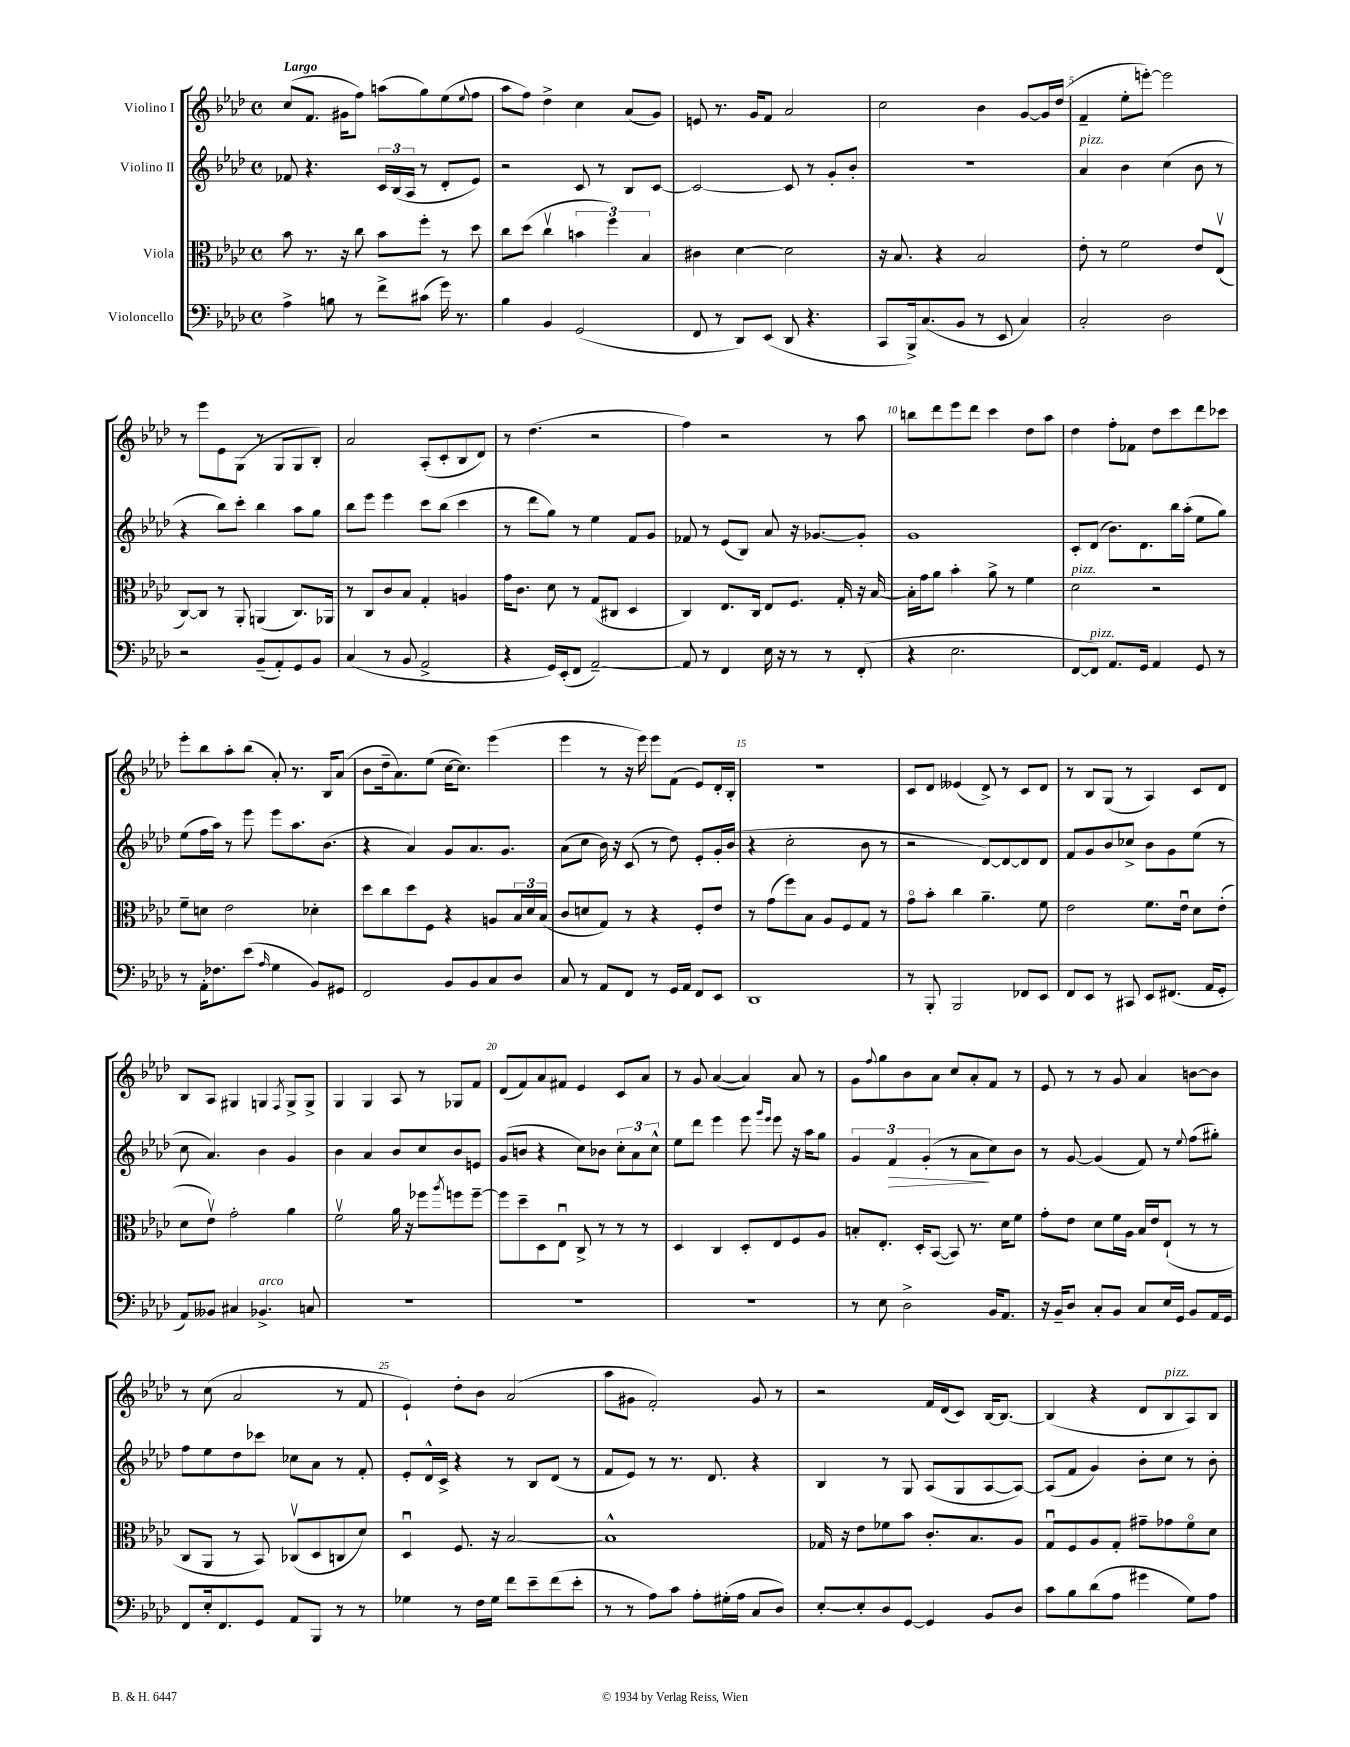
<<
\new StaffGroup <<
\new Staff = "s0" \with { instrumentName = "Violino I" } {
    \clef treble \key aes \major \defaultTimeSignature \time 4/4 \tempo "Largo"
    c''8( f'8. gis'16 f''8) a''8( g''8) ees''8( \appoggiatura { ees''8 } f''8 |
    aes''8 f''8) des''4-> c''4 aes'8( g'8) |
    e'8 r8. g'16 f'8 aes'2 |
    c''2 bes'4 g'8~ g'16 des''16( |
    f'4-- ees''8-. e'''8~-.) e'''2 |
    r8 ees'''8 ees'8 g8( r8 g8 g8 bes8-.) |
    aes'2 aes8-.( c'8-. bes8 des'8) |
    r8 des''4.( r2 |
    f''4) r2 r8 aes''8 |
    b''8 des'''8 ees'''8 des'''8 c'''4 des''8 aes''8 |
    des''4 f''8-. fes'8 des''8 c'''8 des'''8 ces'''8 |
    ees'''8-. bes''8 aes''8-. bes''8( aes'8-.) r8. bes16 aes'8( |
    bes'8 des''16-- aes'8.) ees''8( c''16~ c''8.) ees'''4( |
    ees'''4 r8 r16 ees'''16) ees'''8 f'8( ees'8) des'16-. bes16-. |
    R1 |
    c'8 des'8 eeses'4( des'8->) r8 c'8 des'8 |
    r8 bes8 g8( r8 aes4) c'8 des'8 |
    bes8 aes8 gis4 g4 \acciaccatura { f8 } g8-> g8-> |
    g4 g4 aes8 r8 ges8 f'8 |
    des'8( f'8) aes'8 fis'8 ees'4 c'8 aes'8 |
    r8 g'8 aes'4~( aes'4) aes'8 r8 |
    g'8 \appoggiatura { f''8 } g''8 bes'8 aes'8 c''8 aes'8-. f'8 r8 |
    ees'8 r8 r8 g'8 aes'4 b'8~ b'8 |
    r8 c''8( aes'2 r8 f'8 |
    ees'4-!) des''8-. bes'8 aes'2( |
    aes''8 gis'8 f'2-.) gis'8 r8 |
    r2 f'16 des'16( c'8) bes16~ bes8.~ |
    bes4( r4 des'8 bes8^\markup { \italic "pizz." } aes8) bes8 \bar "|." |
}
\new Staff = "s1" \with { instrumentName = "Violino II" } {
    \clef treble \key aes \major \defaultTimeSignature \time 4/4
    fes'8 r4. \tuplet 3/2 { c'16 bes16( aes16 } r8 des'8-. ees'8) |
    r2 c'8 r8 bes8 c'8~ |
    c'2~ c'8 r8 g'8-. bes'8-. |
    r1 |
    aes'4^\markup { \italic "pizz." } bes'4 c''4( bes'8 r8 |
    r4 bes''8) c'''8-. bes''4 aes''8 g''8 |
    bes''8 ees'''8 ees'''4 c'''8 bes''8( c'''4 |
    r8 des'''8 g''8) r8 ees''4 f'8 g'8 |
    fes'8 r8 ees'8( bes8) aes'8 r16 ges'8.~ ges'8-. |
    g'1 |
    c'8-. des'8( bes'8.) des'8. bes''16 aes''16-.( ees''8 g''8) |
    ees''8( f''16 aes''16) r8 ees'''8 ees'''8 aes''8. bes'8.( |
    r4 aes'4) g'8 aes'8. g'8. |
    aes'8( c''8 bes'16) r16 c'8( r8 des''8) ees'8-. g'16-. bes'16( |
    r4 c''2-. bes'8 r8 |
    r2 des'8~) des'8~ des'8 des'8 |
    f'8 g'8 bes'8 ces''8-> bes'8 g'8 ees''8( r8 |
    c''8 aes'4.) bes'4 g'4 |
    bes'4 aes'4 bes'8 c''8 bes'8 e'8 |
    g'8( b'8 r4 c''8) bes'8 \tuplet 3/2 { c''8-. aes'8 c''8-^ } |
    ees''8 des'''8 ees'''4 ees'''8 \grace { g'''16 ees'''16 } ees'''8 r16 aes''16 g''8 |
    \tuplet 3/2 { g'4 f'4\> g'4-.( } r8 aes'8\! c''8) bes'8 |
    r8 g'8~ g'4( f'8) r8 \appoggiatura { ees''8 } f''8( gis''8-.) |
    f''8 ees''8 des''8 ces'''8 ces''8 aes'8 r8 f'8-. |
    ees'8-. des'16-^ c'16-> r4 r8 bes8 des'8( r8 |
    f'8 ees'8) r8 r8. des'8. r4 |
    bes4 r8 g8 aes8( g8 aes8~ aes8~) |
    aes8( f'8 g'4) bes'8-. c''8 r8 bes'8-. \bar "|." |
}
\new Staff = "s2" \with { instrumentName = "Viola" } {
    \clef alto \key aes \major \defaultTimeSignature \time 4/4
    bes'8 r8. r16 c''8 bes'8 f''8-. r8 des''8 |
    c''8 des''8( c''4\upbow \tuplet 3/2 { b'4 f''4) bes4 } |
    cis'4 des'4~ des'2 |
    r16 bes8. r4 bes2 |
    ees'8-. r8 f'2 ees'8 ees8\upbow( |
    c8~) c8 r8 aes,8-. a,4( c8.) aes,16 |
    r8 c8 c'8 bes8 g4-. a4 |
    g'16 c'8. des'8 r8 g8( cis8 des4 |
    c4) ees8. c16 ees8 f8. g16-. r16 bes16~ |
    bes16-. g'16 aes'8 bes'4-. aes'8-> r8 f'4 |
    des'2^\markup { \italic "pizz." } r2 |
    f'8-- d'8 ees'2 des'4-. |
    des''8 c''8 des''8 f8 r4 a8 \tuplet 3/2 { bes16 des'16 bes16( } |
    c'8 d'8 g8) r8 r4 f8-. ees'8 |
    r8 g'8( f''8) bes8 aes8 f8 g8 r8 |
    g'8\flageolet bes'8-. c''4 aes'4.-- f'8 |
    ees'2 f'8. ees'16\downbow des'8 ees'8-.( |
    des'8 ees'8\upbow) g'2-. aes'4 |
    f'2\upbow aes'16 r16 fes''8 \acciaccatura { aes''8 } f''8 f''8~-- |
    f''8 des''8-- des8 ees8\downbow c8-> r8 r8 r8 |
    des4 c4 des8-. ees8 f8 aes8 |
    b8-. ees8.-. des16-. bes,8~( bes,8) r8. des'16 f'8 |
    g'8-. ees'8 des'8 f'16 aes16 bes16 ees'16 ees8-!( r8 r8 |
    c8 aes,8 r8 bes,8) ces8\upbow( des8 c8 des'8) |
    des4\downbow f8. r16 bes2~ |
    bes1-^ |
    ges16 r16 ees'8 fes'8 bes'8 c'8.-. bes8. aes8 |
    g8\downbow f8 aes8 g8-. gis'8-- ges'8 f'8\flageolet des'8 \bar "|." |
}
\new Staff = "s3" \with { instrumentName = "Violoncello" } {
    \clef bass \key aes \major \defaultTimeSignature \time 4/4
    aes4-> b8 r8 f'8-> cis'8( g'16) r8. |
    bes4 bes,4 g,2( |
    f,8 r8 des,8) ees,8( des,8 r4. |
    c,8 bes,,16->) c8.( bes,8 r8 ees,8 c4) |
    c2-. des2 |
    r2 bes,8--( aes,8-.) g,8 bes,8 |
    c4( r8 bes,8 aes,2-> |
    r4 g,16) ees,16-.( f,8 aes,2~--) |
    aes,8 r8 f,4 ees16 r16 r8 r8 f,8-.( |
    r4 ees2. |
    f,8~ f,8^\markup { \italic "pizz." }) aes,8. g,16 aes,4 g,8 r8 |
    r8 aes,16-. fes8. ees'8( \grace { aes16 } g4 bes,8) gis,8 |
    f,2 bes,8 bes,8 c8 des8 |
    c8 r8 aes,8 f,8 r8 g,16 aes,16 f,8 ees,8 |
    des,1 |
    r8 bes,,8-. bes,,2 fes,8 ees,8 |
    f,8 ees,8 r8 cis,8 ees,8 fis,8.( aes,16 g,8-. |
    aes,8) beses,8 cis4 bes,4.->^\markup { \italic "arco" } c8 |
    R1 |
    R1 |
    R1 |
    r8 ees8 des2-> bes,16 aes,8. |
    r16 bes,16-- des8 c8-. bes,8 c8 ees16 g,16 bes,8 aes,16 g,16 |
    f,8 ees16-. f,8. g,8 aes,8 bes,,8 r8 r8 |
    ges4 r8 f16 ges16 f'8 ees'8-- f'8( ees'8-. |
    r8 r8 aes8) c'8 aes8-. gis16-.( aes16 c8 des8) |
    ees8~-. ees8-. des8 g,8~ g,4 bes,8 des8 |
    c'8 bes8 des'8( aes8 gis'4 g8) aes8 \bar "|." |
}
>>
>>
\layout { \context { \Score \override BarNumber.break-visibility = ##(#f #t #t) barNumberVisibility = #(every-nth-bar-number-visible 5) } }
